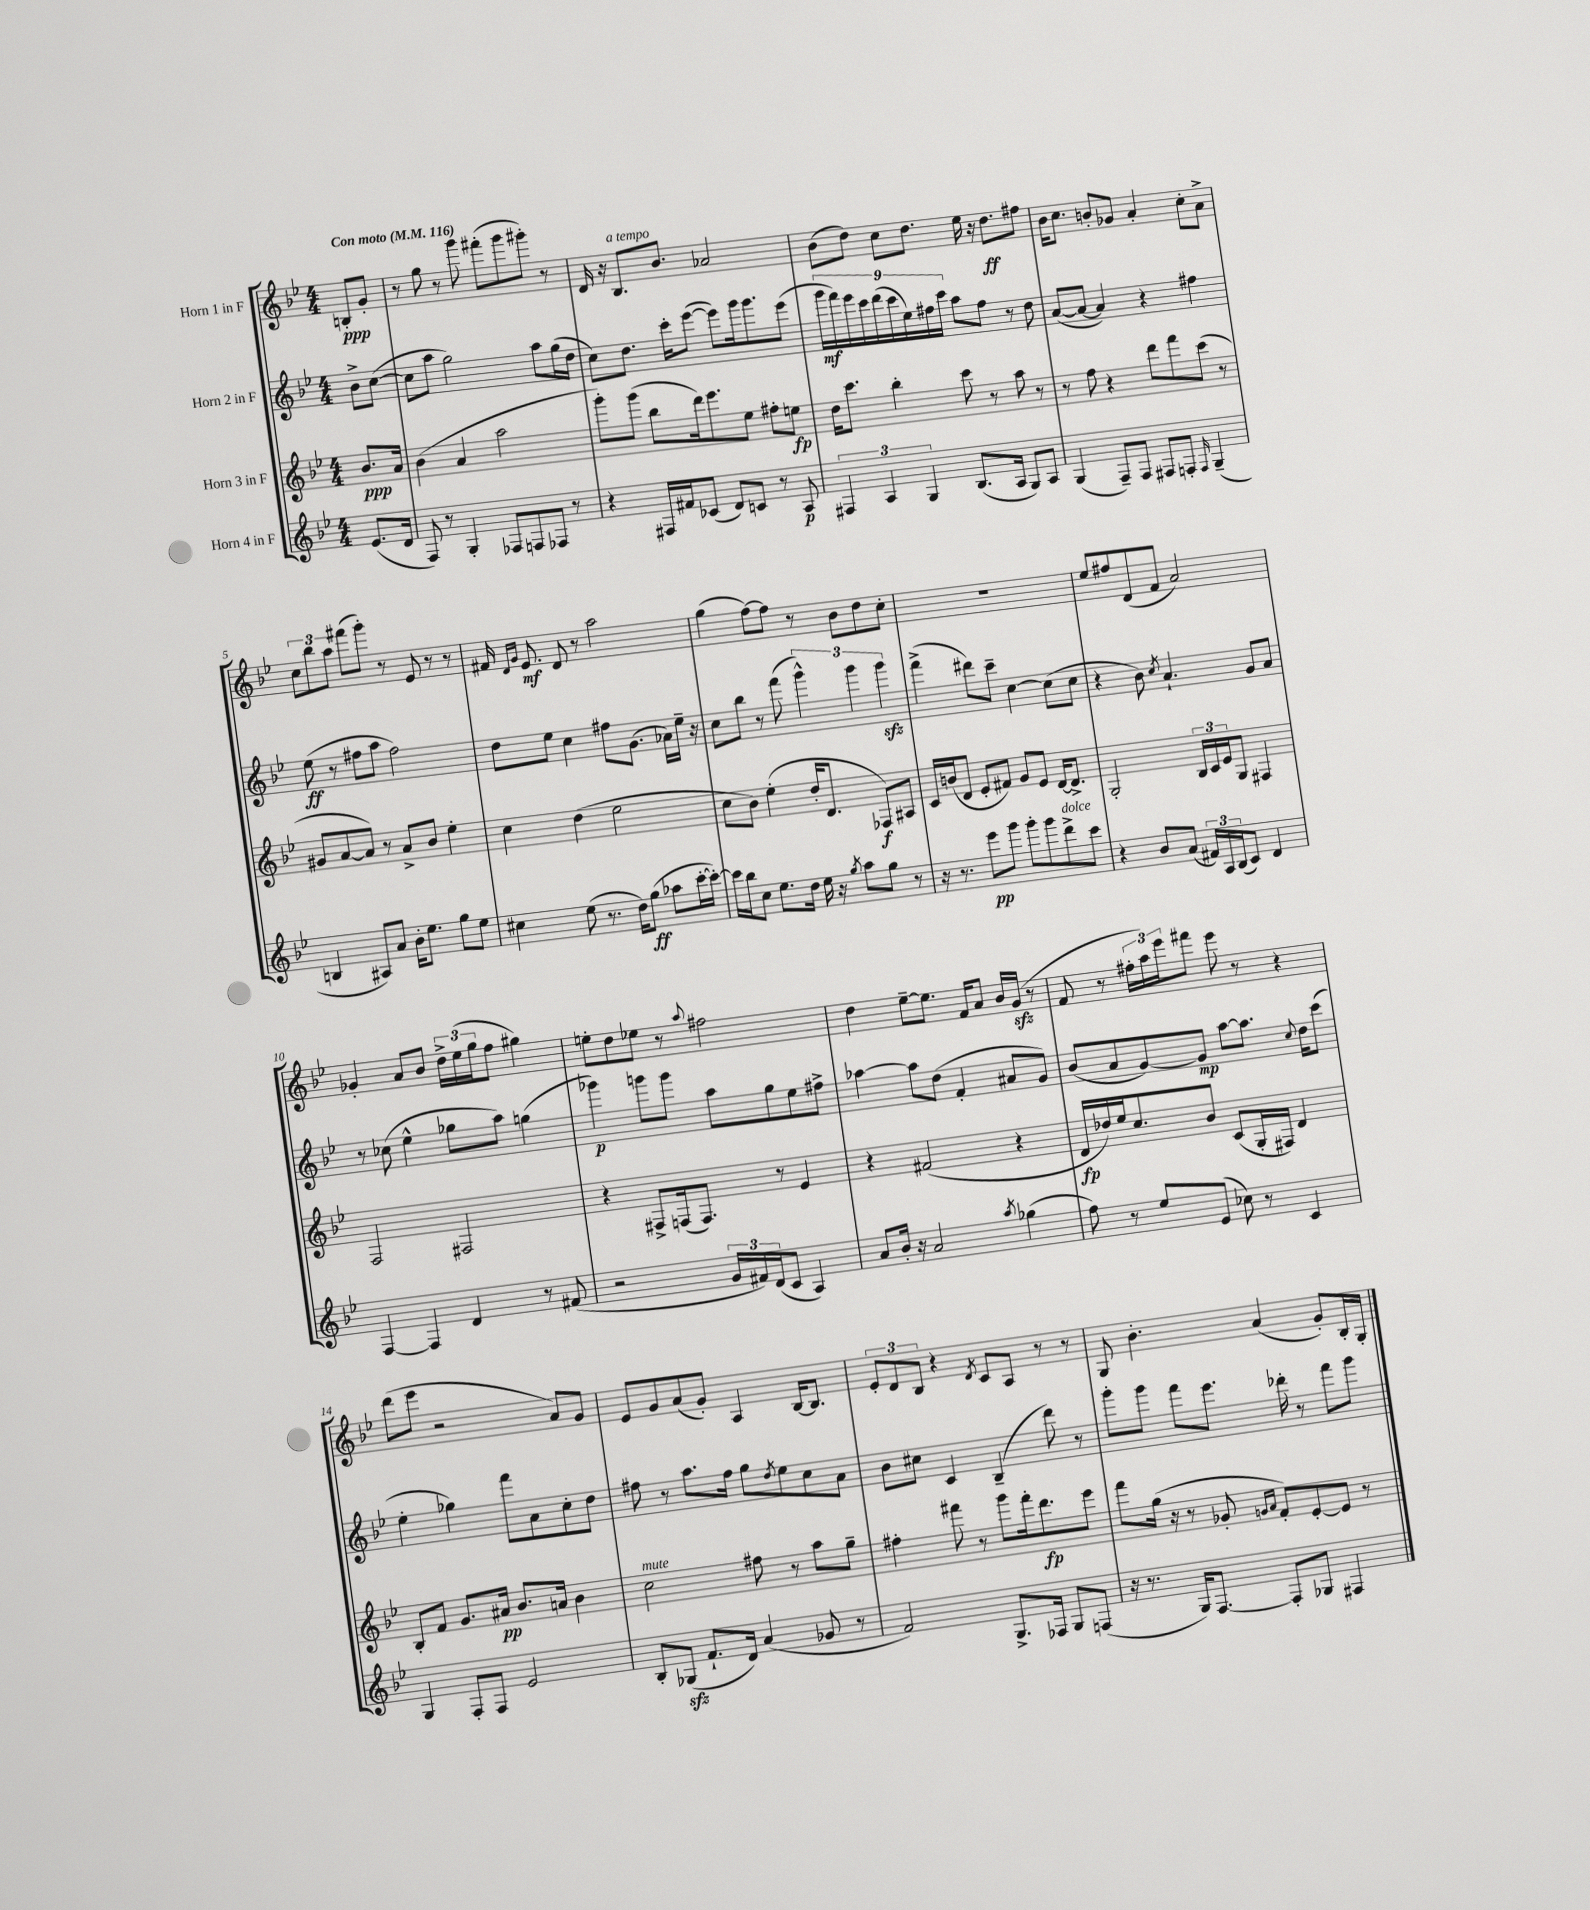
<<
\new StaffGroup <<
\new Staff = "s0" \with { instrumentName = "Horn 1 in F" } {
    \clef treble \key bes \major \numericTimeSignature \time 4/4 \partial 4 \tempo "Con moto" 4 = 116
    b8-.\ppp g'8-. |
    r8 g''8 r8 g'''8 fis'''8-.( g'''8 gis'''8-.) r8 |
    d'16 r16 bes8.^\markup { \italic "a tempo" } bes'8. aes'2 |
    bes'8( d''8) c''8 d''8. ees''16 r16 d''8.\ff fis''8 |
    bes'16 c''8. b'8-. ges'8 a'4-. c''8-. a'8-> |
    \tuplet 3/2 { c''8 bes''8 a''8 } fis'''8( g'''8-.) r8 ees'8 r8 r8 |
    fis'16 \grace { d'16 g'16 } ees'8.\mf d'8 r8 a''2 |
    g''4( f''8~) f''8 r8 bes'8 d''8 c''8-. |
    R1 |
    ees''8 fis''8 d'8( f'8 a'2) |
    ges'4-. a'8 bes'8 \tuplet 3/2 { d''16-> ees''16( g''16 } f''8 gis''4) |
    e''8-. d''8 ees''8 r8 \appoggiatura { a''8 } fis''2 |
    d''4 ees''8~-- ees''8. f'16 a'8 bes'16 g'16\sfz( r8 |
    f'8 r8 \tuplet 3/2 { fis''16-. a''16) ees'''16 } fis'''8 ees'''8 r8 r4 |
    d'''8( ees'''8 r2 a'8) g'8 |
    ees'8 g'8 a'8( g'8-.) a4 bes16~ bes8. |
    \tuplet 3/2 { ees'8-. d'8 bes8 } r4 \acciaccatura { d'8 } c'8 a8 r8 r8 |
    g8 bes'4.-. a'4( g'8-.) bes16-. g16-. \bar "|." |
}
\new Staff = "s1" \with { instrumentName = "Horn 2 in F" } {
    \clef treble \key bes \major \numericTimeSignature \time 4/4 \partial 4
    bes'8-> c''8~( |
    c''8 a''8 g''2) a''8 g''16( d''16 |
    c''8) d''8. c'''16-. ees'''8~( ees'''8) g'''16 g'''8. ees'''8( |
    \tuplet 9/8 { g'''16\mf f'''16) ees'''16 c'''16 d'''16( c'''16 ees''16) fis''16 c'''16 } a''8 fis''8 r8 d''8 |
    a'8~( a'8~ a'4) r4 fis''4 |
    ees''8\ff( r8 fis''8 a''8 fis''2) |
    d''8 ees''8 c''4 fis''8 g'8.( aes'16) ees''16-- r16 |
    c''8 bes''8 r8 f'''8( \tuplet 3/2 { g'''4-^) g'''4 g'''4\sfz } |
    f'''4->( dis'''8) c'''8-- c''4~ c''8( c''8 |
    r4 bes'8) \acciaccatura { c''8 } a'4.-! g'8 a'8 |
    r8 ces''8( ees''4-^ ges''8 a''8) g''4( |
    ges'''4\p) g'''8 g'''8 a''8 g''8 ees''8 fis''8-> |
    aes''4~ aes''8 d''8( f'4-. ais'8 g'8) |
    bes'8( a'8 g'8~) g'8\mp a''8~ a''8. \appoggiatura { c''8 } d''16 c'''8( |
    ees''4-. ges''4) f'''8 a'8 c''8-. d''8 |
    fis''8 r8 a''8. fis''16 g''8 \acciaccatura { d''8 } ees''8 c''8 a'8 |
    bes'8 cis''8 c'4 bes4--( d'''8) r8 |
    g'''8-. g'''8 f'''8 ees'''8. des'''16-. r8 f'''8 g'''8 \bar "|." |
}
\new Staff = "s2" \with { instrumentName = "Horn 3 in F" } {
    \clef treble \key bes \major \numericTimeSignature \time 4/4 \partial 4
    bes'8.\ppp a'16 |
    bes'4( a'4 a''2 |
    g'''8-.) g'''8( bes''8 d'''16) ees'''8. ees''8 fis''8-. e''8\fp |
    d''16 c'''8. bes''4-. c'''8 r8 a''8 r8 |
    r8 f''8 r4 d'''8 f'''8 c'''8( r8 |
    gis'8 a'8~ a'8) r8 a'8-> bes'8 ees''4-. |
    c''4 d''4( ees''2 |
    c''8 bes'8) ees''4-.( d''16-. d'8. fes8\f) ais8 |
    c'16 b'16( d'8 ees'8-. fis'8) g'8 ees'8 d'16~ d'8.-> |
    g2-. \tuplet 3/2 { bes16 c'16 ees'16 } g8 fis4 |
    f2 fis2 |
    r4 fis8-> f16( f8.) r8 ees'4 |
    r4 fis'2( r4 |
    d'16\fp des''16) ees''16 c''8. bes'8 c'8( g16-. fis16) d'4 |
    bes8-. f'8 g'8. ais'16\pp bes'8. a'16 bes'4 |
    c''2^\markup { \italic "mute" } fis''8 r8 a''8 g''8-- |
    fis''4-. fis'''8 r8 g'''8 fis'''16-. d'''8.\fp ees'''8 |
    f'''8 g''16( r16 r8 ges'8-. \grace { g'16 a'16 } f'8-.) ees'8~-. ees'8 r8 \bar "|." |
}
\new Staff = "s3" \with { instrumentName = "Horn 4 in F" } {
    \clef treble \key bes \major \numericTimeSignature \time 4/4 \partial 4
    ees'8.( d'16 |
    f8) r8 g4-. fes8 f8 fes8 r8 |
    r4 fis16 fis'16 ces'8( d'8) c'8 r8 a8\p |
    \tuplet 3/2 { fis4 a4 g4 } bes8.( a16 g8) a8 |
    g4( f8--) f8 fis8 f8-. \grace { f16 } g4--( |
    b4 ais8) a'8 bes'16-. ees''8. g''8 ees''8 |
    cis''4 ees''8( r8. d''16) g''8\ff( aes''8 c'''16~-. c'''16~-.) |
    c'''16 bes''16 c''8 ees''8. d''16 ees''16 r16 \acciaccatura { g''8 } a''8 g''8 r8 |
    r16 r8. ees'''8\pp g'''8 g'''8-. g'''8 d'''8->^\markup { \italic "dolce" } c'''8 |
    r4 bes'8 a'8( \tuplet 3/2 { fis'16) a16 bes16( } c'8) d'4 |
    f4~ f4 d'4 r8 fis'8( |
    r2 \tuplet 3/2 { g'16 fis'16) d'16( } c'8 a4) |
    a'8 bes'16-. r16 a'2 \acciaccatura { a''8 } ges''4( |
    f''8) r8 ees''8 ees'8( ces''8) r8 c'4 |
    g4 f8-. f8 ees'2 |
    bes8-. ges8\sfz( f'8.-! d'16) a'4( ges'8 r8 |
    f'2) g8.-> fes16 g8 f8( |
    r16 r8. g16) f8.~ f8-. ges8 fis4 \bar "|." |
}
>>
>>
